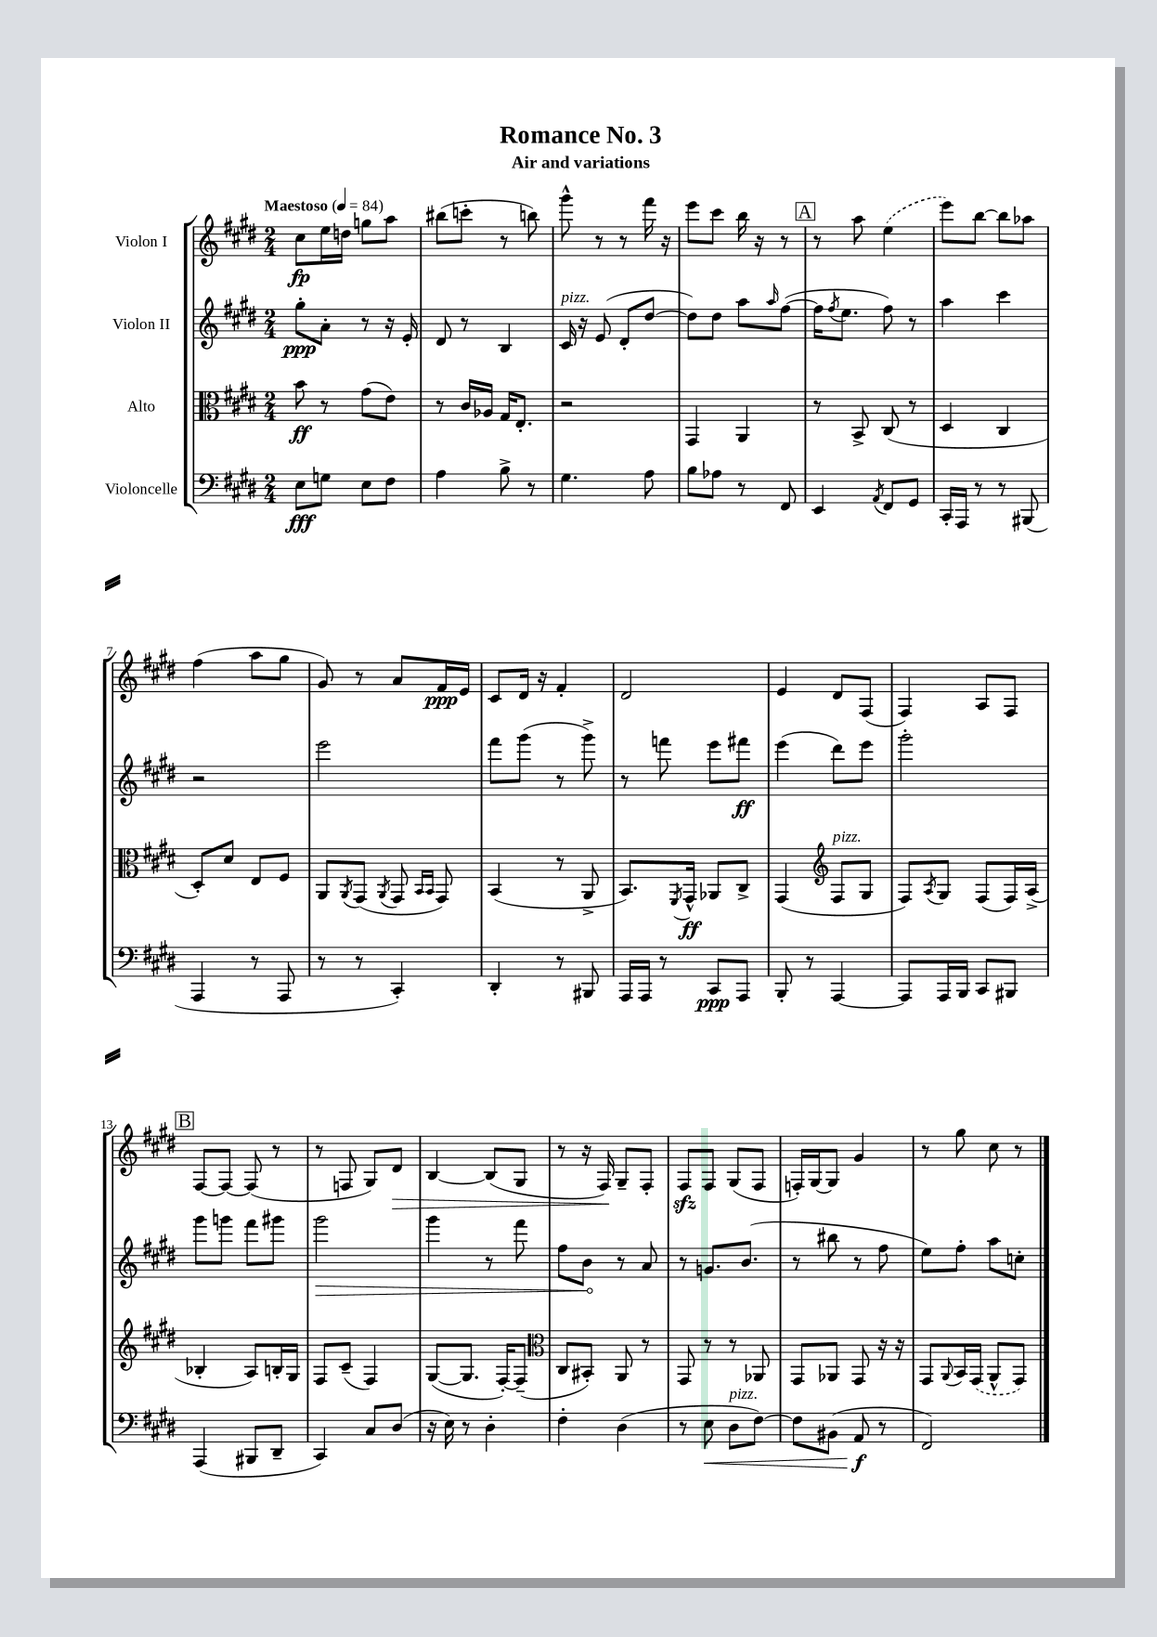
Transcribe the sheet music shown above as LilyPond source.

\header { title = "Romance No. 3" subtitle = "Air and variations" }
<<
\new StaffGroup <<
\new Staff = "s0" \with { instrumentName = "Violon I" } {
    \clef treble \key e \major \numericTimeSignature \time 2/4 \tempo "Maestoso" 4 = 84
    cis''8\fp e''16 d''16 g''8 a''8 |
    bis''8( c'''8-. r8 b''8) |
    gis'''8-^ r8 r8 fis'''16 r16 |
    e'''8 cis'''8 b''16 r16 r8 |
    \mark \markup { \box "A" } r8 a''8 \once \slurDashed e''4( |
    e'''8) b''8~ b''8 aes''8 |
    fis''4( a''8 gis''8 |
    gis'8) r8 a'8 fis'16\ppp e'16 |
    cis'8 dis'16 r16 fis'4-. |
    dis'2 |
    e'4 dis'8 fis8( |
    fis4) a8 fis8 |
    \mark \markup { \box "B" } fis8~ fis8~ fis8( r8 |
    r8 f8 gis8) dis'8\> |
    b4~ b8( gis8 |
    r8 r16 fis16\!) gis8-- fis8-. |
    fis8\sfz fis8 gis8( fis8 |
    f16-.) gis16~ gis8 gis'4 |
    r8 gis''8 cis''8 r8 \bar "|." |
}
\new Staff = "s1" \with { instrumentName = "Violon II" } {
    \clef treble \key e \major \numericTimeSignature \time 2/4
    gis''8-.\ppp a'8-. r8 r16 e'16-. |
    dis'8 r8 b4 |
    cis'16^\markup { \italic "pizz." } r16 e'8( dis'8-. dis''8~ |
    dis''8) dis''8 a''8 \grace { a''16 } fis''8~( |
    \mark \markup { \box "A" } fis''16 \acciaccatura { fis''8 } e''8. fis''8) r8 |
    a''4 cis'''4 |
    r2 |
    e'''2 |
    fis'''8 gis'''8( r8 gis'''8->) |
    r8 f'''8 e'''8 fis'''8\ff |
    e'''4( dis'''8) e'''8 |
    gis'''2-. |
    \mark \markup { \box "B" } gis'''8 g'''8 fis'''8 gis'''8 |
    \once \override Hairpin.circled-tip = ##t gis'''2\> |
    gis'''4 r8 fis'''8 |
    fis''8 b'8\! r8 a'8 |
    r8 g'8. b'8.( |
    r8 bis''8 r8 fis''8 |
    e''8) fis''8-. a''8 c''8-. \bar "|." |
}
\new Staff = "s2" \with { instrumentName = "Alto" } {
    \clef alto \key e \major \numericTimeSignature \time 2/4
    b'8\ff r8 gis'8( e'8) |
    r8 cis'16 aes16 gis16 e8.-. |
    r2 |
    gis,4 a,4 |
    \mark \markup { \box "A" } r8 b,8-> cis8( r8 |
    dis4 cis4 |
    dis8-.) dis'8 e8 fis8 |
    a,8 \acciaccatura { a,8 } gis,8( \acciaccatura { a,8 } gis,8 \grace { b,16 b,16 } gis,8) |
    b,4( r8 a,8-> |
    b,8.) \acciaccatura { fis,8 } gis,16-^\ff aes,8 cis8-> |
    gis,4( \clef treble fis8^\markup { \italic "pizz." } gis8 |
    fis8) \acciaccatura { a8 } gis8 fis8( fis16) a16->( |
    \mark \markup { \box "B" } bes4-. a8) b16-. gis16 |
    fis8 cis'8--( fis4) |
    gis8~( gis8. fis16~-.) fis8--( |
    \clef alto cis8 bis,8-.) a,8 r8 |
    gis,8 r8 r8 aes,8 |
    gis,8 aes,8 gis,8 r16 r16 |
    gis,8 \appoggiatura { a,8 } b,16 \once \slurDashed gis,16( a,8-^ gis,8) \bar "|." |
}
\new Staff = "s3" \with { instrumentName = "Violoncelle" } {
    \clef bass \key e \major \numericTimeSignature \time 2/4
    e8\fff g8 e8 fis8 |
    a4 b8-> r8 |
    gis4. a8 |
    b8 aes8 r8 fis,8 |
    \mark \markup { \box "A" } e,4 \acciaccatura { a,8 } fis,8 gis,8 |
    cis,16-. a,,16 r8 r8 bis,,8( |
    a,,4 r8 a,,8 |
    r8 r8 cis,4-.) |
    dis,4-. r8 bis,,8 |
    a,,16 a,,16 r8 cis,8\ppp a,,8 |
    b,,8-. r8 a,,4~ |
    a,,8 a,,16 b,,16 cis,8 bis,,8 |
    \mark \markup { \box "B" } a,,4( bis,,8 dis,8-- |
    cis,4) cis8 dis8( |
    r16 e16) r8 dis4-. |
    fis4-. dis4( |
    r8 e8\< dis8^\markup { \italic "pizz." } fis8~) |
    fis8 bis,8( a,8\f\! r8 |
    fis,2) \bar "|." |
}
>>
>>
